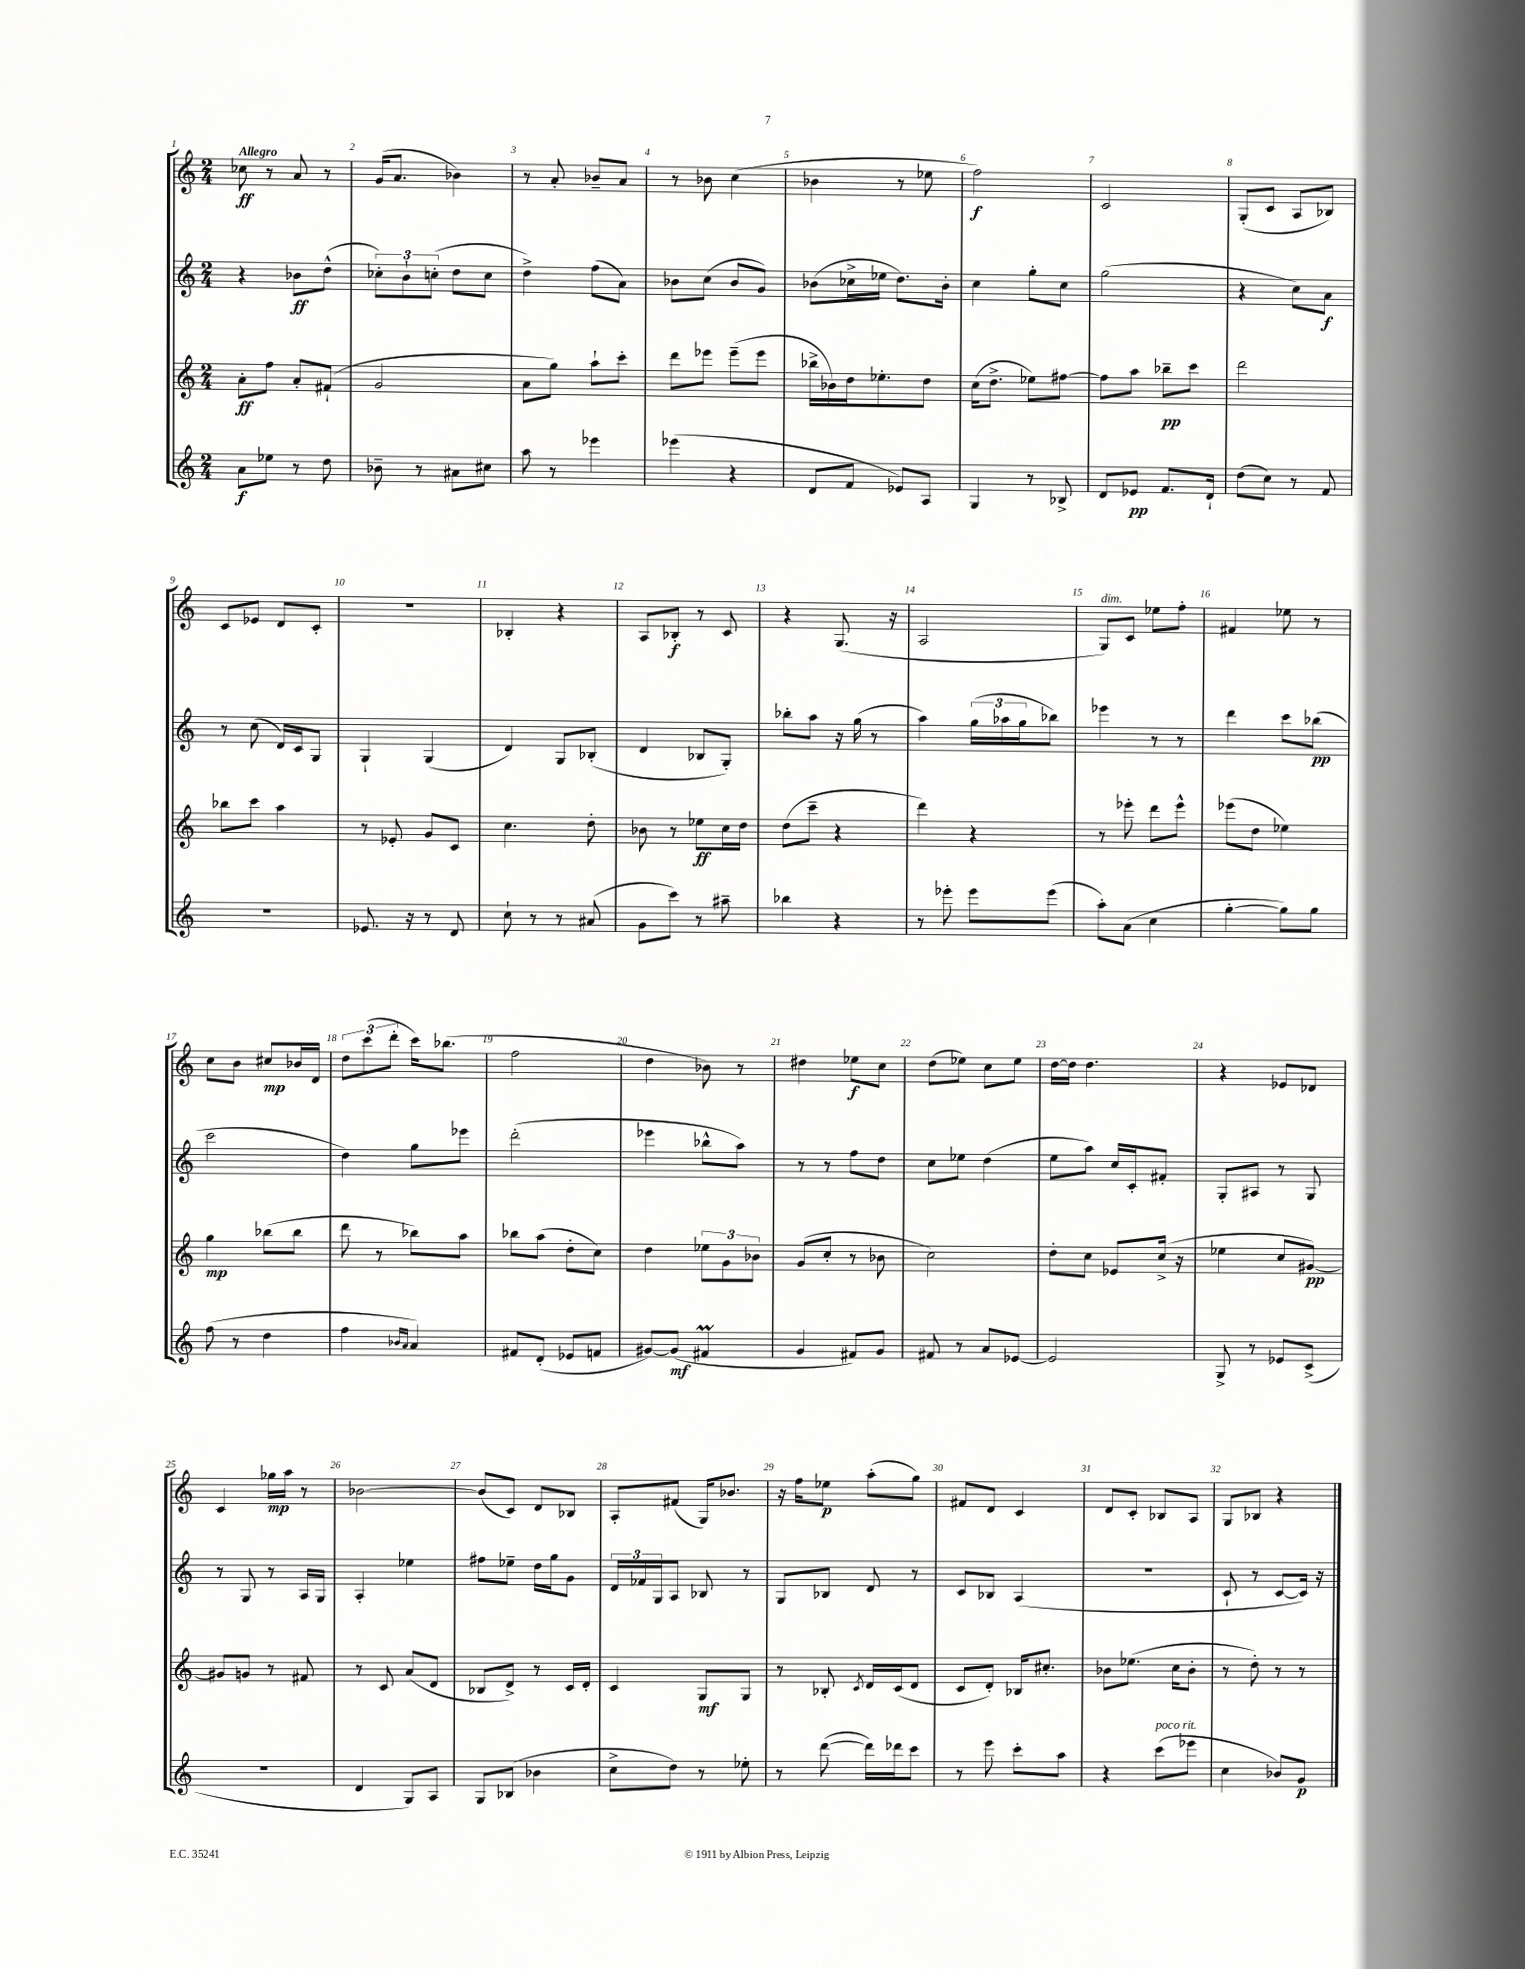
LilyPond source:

<<
\new StaffGroup <<
\new Staff = "s0" {
    \clef treble \key c \major \numericTimeSignature \time 2/4 \tempo "Allegro"
    ces''8\ff r8 a'8 r8 |
    g'16( a'8. bes'4) |
    r8 a'8-. bes'8-- a'8 |
    r8 bes'8 c''4( |
    bes'4 r8 ees''8 |
    f''2\f) |
    c'2 |
    g8-.( c'8 a8 bes8) |
    c'8 ees'8 d'8 c'8-. |
    R2 |
    bes4-. r4 |
    a8 bes8-.\f r8 c'8 |
    r4 g8.( r16 |
    a2 |
    g8^\markup { \italic "dim." }) c'8 ees''8 f''8-. |
    fis'4 ees''8 r8 |
    c''8 b'8 cis''8\mp bes'16 d'16 |
    \tuplet 3/2 { d''8 c'''8( d'''8-. } c'''16) bes''8.( |
    f''2 |
    d''4 bes'8) r8 |
    dis''4 ees''8\f c''8 |
    d''8( ees''8) c''8 ees''8 |
    d''16~ d''16 d''4. |
    r4 ees'8 des'8 |
    c'4 ges''16\mp a''16 r8 |
    bes'2~ |
    bes'8( c'8) d'8 bes8 |
    a8-. fis'8( g16) bes'8. |
    r16 f''16 ees''8\p a''8-.( g''8) |
    fis'8 d'8 c'4 |
    d'8 c'8-. bes8 a8 |
    g8 bes8 r4 \bar "|." |
}
\new Staff = "s1" {
    \clef treble \key c \major \numericTimeSignature \time 2/4
    r4 bes'8\ff d''8-^( |
    \tuplet 3/2 { ces''8-.) b'8-! c''8-.( } d''8 c''8 |
    d''4->) f''8( a'8) |
    bes'8 c''8( bes'8 g'8) |
    bes'8( ces''16-> ees''16 d''8.) bes'16-. |
    c''4 g''8-. c''8 |
    g''2( |
    r4 c''8) a'8\f |
    r8 c''8( d'16) c'16 g8 |
    g4-! g4( |
    d'4) g8 bes8-.( |
    d'4 bes8 g8-.) |
    bes''8-. a''8 r16 g''16( r8 |
    a''4) \tuplet 3/2 { g''16( aes''16 g''16 } bes''8) |
    ees'''4 r8 r8 |
    d'''4 c'''8 bes''8\pp( |
    c'''2 |
    d''4) g''8 ees'''8 |
    d'''2-.( |
    ees'''4 bes''8-^ a''8) |
    r8 r8 f''8 d''8 |
    c''8 ees''8 d''4( |
    e''8 a''8) c''16 c'16-. fis'8-. |
    g8-. ais8 r8 g8 |
    r8 g8 r8 a16 g16 |
    a4-. ees''4 |
    fis''8 ees''8-- d''16 g''16 g'8 |
    \tuplet 3/2 { d'16 fes'16 g16 } a8 bes8 r8 |
    g8 bes8 d'8 r8 |
    c'8 bes8 a4( |
    r2 |
    c'8-! r8 c'8~ c'16) r16 \bar "|." |
}
\new Staff = "s2" {
    \clef treble \key c \major \numericTimeSignature \time 2/4
    a'8-.\ff f''8 a'8-. fis'8-!( |
    g'2 |
    a'8 g''8) a''8-! c'''8-. |
    d'''8 ees'''8 ees'''8--( ees'''8 |
    bes''16-> bes'16) d''16 ees''8.-. d''8 |
    c''16( d''8.-> ees''8) fis''8~ |
    fis''8 a''8 bes''8--\pp c'''8 |
    d'''2 |
    bes''8 c'''8 a''4 |
    r8 ees'8-. g'8 c'8 |
    c''4. d''8-. |
    bes'8 r8 ees''8\ff c''16 d''16 |
    d''8( c'''8-- r4 |
    d'''4) r4 |
    r8 ees'''8-. d'''8 ees'''8-^ |
    ees'''8( d''8 ees''4) |
    g''4\mp bes''8( bes''8 |
    d'''8 r8 bes''8) a''8 |
    bes''8 a''8( d''8-. c''8) |
    d''4 \tuplet 3/2 { ees''8 g'8 bes'8 } |
    g'8( c''8-. r8 bes'8 |
    c''2) |
    d''8-. c''8 ees'8 c''16->( r16 |
    ees''4 c''8 gis'8~\pp) |
    gis'8 g'8 r8 fis'8 |
    r8 c'8 a'8( d'8 |
    bes8 d'8->) r8 c'16 d'16-. |
    c'4 g8\mf g8 |
    r8 bes8-. \acciaccatura { c'8 } d'16 c'16( d'8 |
    c'8 d'8-.) bes16 cis''8.-. |
    bes'8 ees''8.( c''16 bes'8-. |
    r8 d''8-.) r8 r8 \bar "|." |
}
\new Staff = "s3" {
    \clef treble \key c \major \numericTimeSignature \time 2/4
    a'8\f ees''8 r8 d''8 |
    bes'8-- r8 ais'8 cis''8 |
    a''8 r8 ees'''4 |
    ees'''4( r4 |
    d'8 f'8 ees'8) a8 |
    g4 r8 bes8-> |
    d'8 ees'8\pp f'8. d'16-! |
    d''8( c''8) r8 f'8 |
    r2 |
    ees'8. r16 r8 d'8 |
    c''8-! r8 r8 ais'8( |
    g'8 c'''8) r8 ais''8-- |
    bes''4 r4 |
    r8 ees'''8-. ees'''8 ees'''8( |
    a''8-.) a'8( c''4 |
    g''4~-. g''8) g''8 |
    f''8( r8 d''4 |
    f''4 \grace { bes'16 a'16 } a'4) |
    fis'8 d'8-.( ees'8 f'8 |
    gis'8~) gis'8\mf( fis'4\prall |
    g'4 fis'8) g'8 |
    fis'8 r8 a'8 ees'8~ |
    ees'2 |
    g8-> r8 ees'8 c'8->( |
    r2 |
    d'4 g8) a8 |
    g8 bes8( bes'4 |
    c''8-> d''8) r8 ees''8-. |
    r8 d'''8~( d'''16) des'''16 c'''8 |
    r8 e'''8 c'''8-. a''8 |
    r4 c'''8^\markup { \italic "poco rit." }( ees'''8 |
    c''4 bes'8) g'8\p \bar "|." |
}
>>
>>
\layout { \context { \Score \override BarNumber.break-visibility = ##(#f #t #t) barNumberVisibility = #all-bar-numbers-visible } }
